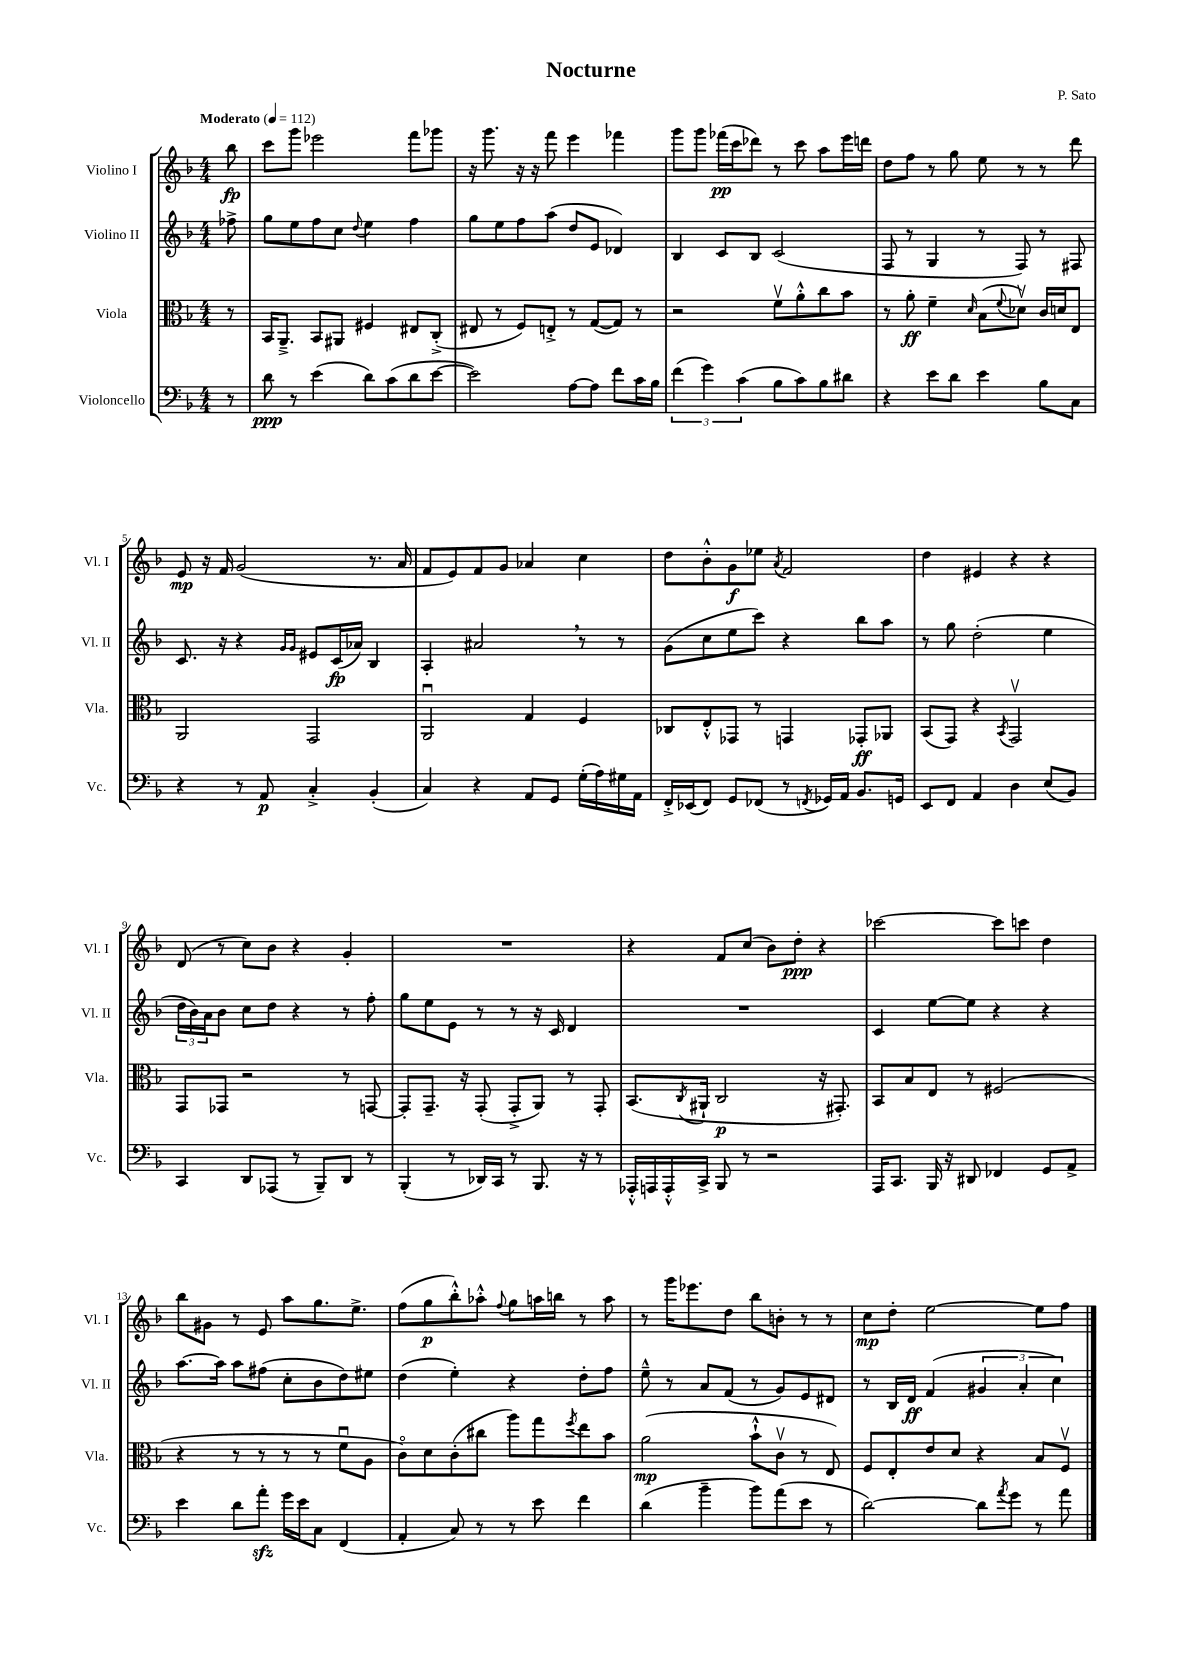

**kern	**kern	**kern	**kern
*staff4	*staff3	*staff2	*staff1
*clefF4	*clefC3	*clefG2	*clefG2
*k[b-]	*k[b-]	*k[b-]	*k[b-]
*M4/4	*M4/4	*M4/4	*M4/4
*MM112	*MM112	*MM112	*MM112
8r	8r	8ff-^\	8bb-\
=	=	=	=
8d\	16BB-/LK	8gg\L	8ccc\L
.	8.AA~^/J	.	.
8r	.	8ee\	8ggg\J
(4e\	8BB-/L	8ff\	2eee-\
.	8AA#/J	8cc\J	.
.	.	8qqdd/	.
8d\L)	4F#/	4ee\	.
(8c\	.	.	.
8d\	8E#/L	4ff\	8fff\L
[8e\J	(8C'^/J	.	8ggg-\J
=	=	=	=
2e\])	8E#/	8gg\L	16r
.	.	.	8.ggg\
.	8r	8ee\	.
.	8F/L)	8ff\	16r
.	.	.	16r
.	8E'^/J	(8aa\J	8fff\
[8A\L	8r	8dd/L	4eee\
8A\]J	([8G/L	8e/J	.
8f\L	8G/]J)	4d-/)	4fff-\
16c\L	8r	.	.
16B-\JJ	.	.	.
=	=	=	=
(6f\	2r	4B-/	8ggg\L
.	.	.	8ggg\J
6g\)	.	.	.
.	.	8c/L	(16fff-\LL
.	.	.	16ccc\J
(6c\	.	.	.
.	.	8B-/J	8ddd-\J)
8B-\L	8fv\L	(2c/	8r
8c\)	8a'^^\	.	8ccc\
8B-\	8cc\	.	8aa\L
8d#\J	8b-\J	.	16eee\L
.	.	.	16ddd\JJ
=	=	=	=
4r	8r	8F/	8dd\L
.	8a'\	8r	8ff\J
8e\L	4f~\	4G/	8r
8d\J	.	.	8gg\
.	16qqd/	.	.
4e\	(8B-\L	8r	8ee\
.	8qqf/	.	.
.	8d-v\J)	8F/)	8r
8B-\L	16c/LL	8r	8r
.	16d/J	.	.
8C\J	8E/J	8F#/	8ddd\
=	=	=	=
4r	2AA/	8.c/	8e/
.	.	.	16r
.	.	16r	16f/
8r	.	4r	(2g/
8AA/	.	.	.
.	.	16qqg/LL	.
.	.	16qqg/JJ	.
4C'^/	2GG/	8e#/L	.
.	.	(16c/L	.
.	.	16a-/JJ)	.
(4BB-'/	.	4B-/	8.r
.	.	.	16a/
=	=	=	=
4C/)	2AAu/	4A'/	8f/L
.	.	.	8e/)
4r	.	2a#/	8f/
.	.	.	8g/J
8AA/L	4G/	.	4a-/
8GG/J	.	.	.
(16G'\LL	4F/	8r	4cc\
16A\)	.	.	.
16G#\	.	8r	.
16AA\JJ	.	.	.
=	=	=	=
16FF'^/LL	8C-/L	(8g\L	8dd\L
(16EE-/J	.	.	.
8FF/J)	8E'^^/	8cc\	8b-'^^\
8GG/L	8GG-/J	8ee\	8g\
(8FF-/J	8r	8ccc\J)	8ee-\J
.	.	.	8qa/
8r	4GG/	4r	2f/
8qFF/	.	.	.
16GG-/LL)	.	.	.
16AA/JJ	.	.	.
8.BB-/L	8GG-'/L	8bb-\L	.
.	8AA-/J	8aa\J	.
16GG/Jk	.	.	.
=	=	=	=
8EE/L	(8BB-/L	8r	4dd\
8FF/J	8GG/J)	8gg\	.
4AA/	4r	(2dd'\	4e#/
.	8qBB-/	.	.
4D\	2GGv/	.	4r
(8E/L	.	4ee\	4r
8BB-/J)	.	.	.
=	=	=	=
4CC/	8GG/L	24dd\LL	(8d/
.	.	24b-\)	.
.	.	24a\J	.
.	8GG-/J	8b-\J	8r
8DD/L	2r	8cc\L	8cc\L)
(8AAA-/J	.	8dd\J	8b-\J
8r	.	4r	4r
8BBB-~/L)	.	.	.
8DD/J	8r	8r	4g'/
8r	[8GG/	8ff'\	.
=	=	=	=
(4BBB-'/	8GG'/]L	8gg\L	1r
.	8.GG~/J	8ee\	.
8r	.	8e\J	.
.	16r	.	.
16DD-/LL)	(8GG'/	8r	.
16CC/JJ	.	.	.
8r	8GG'^/L	8r	.
8.BBB-/	8AA/J)	16r	.
.	.	16c/	.
.	8r	4d/	.
16r	.	.	.
8r	8GG'/	.	.
=	=	=	=
16AAA-'^^/LL	(8.BB-/L	1r	4r
16AAA/	.	.	.
16AAA'^^/	.	.	.
.	8qC/	.	.
16CC^/JJ	16AA#`/Jk	.	.
8BBB-/	2C/	.	8f/L
8r	.	.	(8cc/J
2r	.	.	8b-\L)
.	.	.	8dd'\J
.	16r	.	4r
.	8.GG#'/)	.	.
=	=	=	=
16AAA/LK	8BB-/L	4c/	[2ccc-\
8.CC/J	.	.	.
.	8B-/	.	.
16BBB-/	8E/J	[8ee\L	.
16r	.	.	.
8DD#/	8r	8ee\]J	.
4FF-/	(2F#/	4r	8ccc-\]L
.	.	.	8ccc\J
8GG/L	.	4r	4dd\
8AA^/J	.	.	.
=	=	=	=
4e\	4r	[8.aa\L	8bb-\L
.	.	.	8g#\J
.	.	16aa\]Jk	.
8d\L	8r	8aa\L	8r
8a'\J	8r	(8ff#\J	8e/
16g\LL	8r	8cc'\L	8aa\L
16e\J	.	.	.
8C\J	8r	8b-\	8.gg\
(4FF/	8fu\L	8dd\)	.
.	.	.	8.ee^\J
.	8A\J	8ee#\J	.
=	=	=	=
4AA'/	8co\L)	(4dd\	(8ff\L
.	8d\	.	8gg\
8C/)	(8c'\	4ee'\)	8bb-'^^\)
8r	8cc#\J	.	8aa-'^^\J
.	.	.	8qqff/
8r	8aa\L)	4r	8gg\L
8e\	8gg\	.	16aa\L
.	.	.	16bb\JJ
.	8qff/	.	.
4f\	8ee\	8dd'\L	8r
.	8b-\J	8ff\J	8aa\
=	=	=	=
(4d\	(2a\	8ee~^^\	8r
.	.	8r	16ggg\LK
.	.	.	8.eee-\
4b-~\	.	8a/L	.
.	.	(8f/J	8dd\J
8b-\L)	8b-`^^\L	8r	8bb-\L
(8a\	8cv\J	8g/L)	8b'\J
8e\J	8r	8e/	8r
8r	8E/)	8d#/J	8r
=	=	=	=
[2d\)	8F/L	8r	8cc\L
.	8E'/	16B-/LL	8dd'\J
.	.	16d/JJ	.
.	8e/	(4f/	[2ee\
.	8d/J	.	.
8d\]L	4r	6g#/	.
8qa/	.	.	.
8g\J	.	.	.
.	.	6a'/	.
8r	8B-/L	.	8ee\]L
.	.	6cc\)	.
8a\	8Fv/J	.	8ff\J
==	==	==	==
*-	*-	*-	*-
